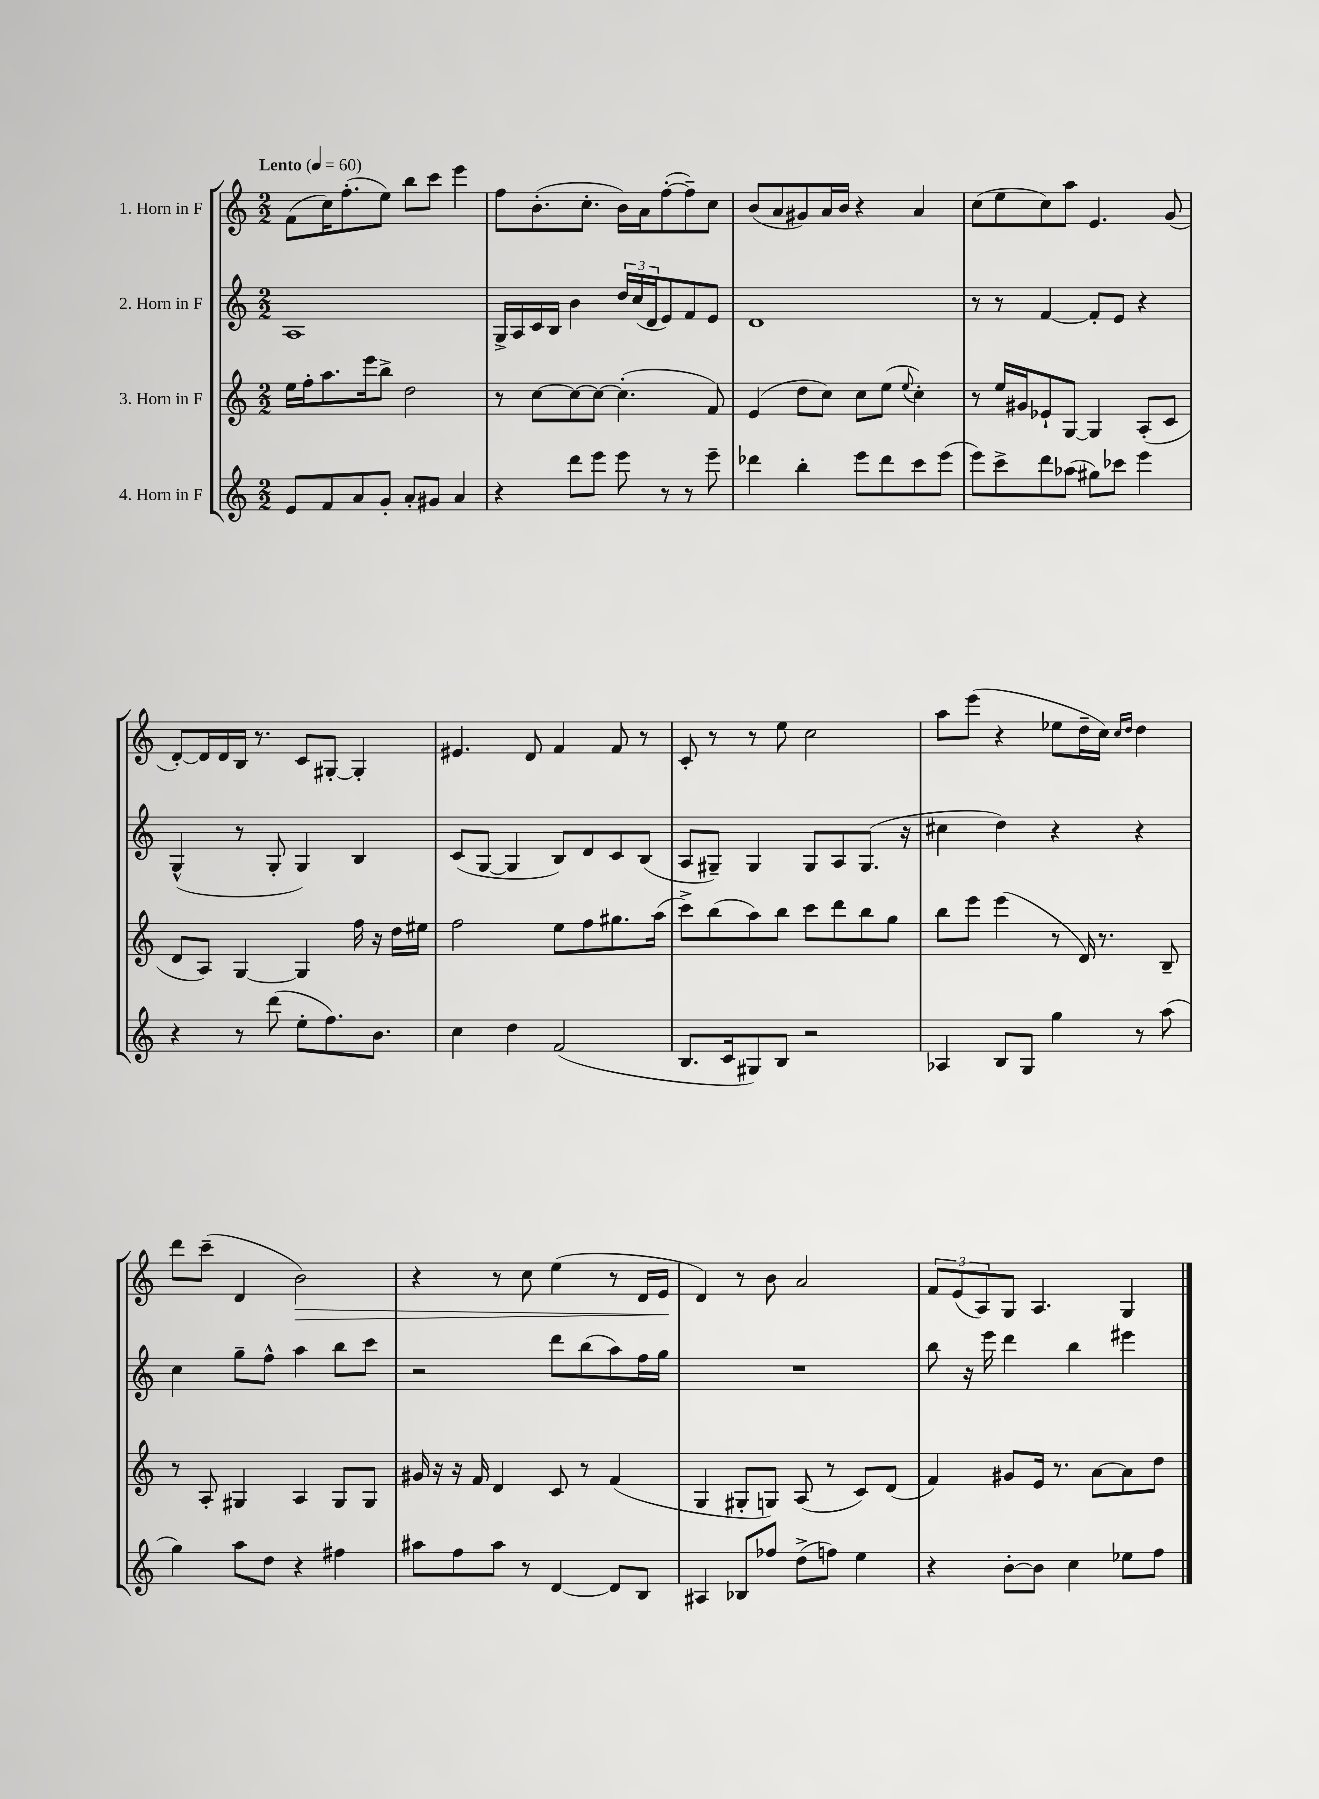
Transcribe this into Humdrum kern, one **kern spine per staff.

**kern	**kern	**kern	**kern
*staff4	*staff3	*staff2	*staff1
*clefG2	*clefG2	*clefG2	*clefG2
*k[]	*k[]	*k[]	*k[]
*M2/2	*M2/2	*M2/2	*M2/2
*MM60	*MM60	*MM60	*MM60
8e	16ee	1A	(8f
.	16ff'	.	.
8f	8.aa	.	16cc)
.	.	.	(8.ff'
8a	.	.	.
.	16eee	.	.
8g'	8bb^	.	8ee)
8a'	2dd	.	8bb
8g#	.	.	8ccc
4a	.	.	4eee
=	=	=	=
4r	8r	16G^	8ff
.	.	16A	.
.	[8cc	16c	(8.b'
.	.	16B	.
8ddd	8cc_	4b	.
.	.	.	8.cc'
8eee	8cc_	.	.
8eee	(4.cc']	24dd	16b)
.	.	(24cc	.
.	.	.	16a
.	.	24d	.
8r	.	8e)	([8ff'
8r	.	8f	8ff~])
8eee~	8f)	8e	8cc
=	=	=	=
4ddd-	(4e	1d	(8b
.	.	.	8a
4bb'	8dd	.	8g#)
.	8cc)	.	16a
.	.	.	16b
8eee	8cc	.	4r
8ddd-	(8ee	.	.
.	8qqee	.	.
8ccc	4cc')	.	4a
(8eee	.	.	.
=	=	=	=
8eee)	8r	8r	(8cc
8ccc^	16ee	8r	8ee
.	16g#	.	.
8ddd	8e-`	[4f	8cc)
(8aa-	[8G	.	8aa
8gg#)	4G]	8f']	4.e
8ccc-	.	8e	.
4eee	(8A'	4r	.
.	8c	.	(8g
=	=	=	=
4r	8d	(4G^^	[8d')
.	8A)	.	16d]
.	.	.	16d
8r	[4G	8r	16B
.	.	.	8.r
(8ddd	.	8G'	.
8ee'	4G]	4G)	8c
8.ff)	.	.	[8G#'
.	16ff	4B	4G#']
8.b	16r	.	.
.	16dd	.	.
.	16ee#	.	.
=	=	=	=
4cc	2ff	(8c	4.e#
.	.	[8G	.
4dd	.	4G]	.
.	.	.	8d
(2f	8ee	8B)	4f
.	8ff	8d	.
.	8.gg#	8c	8f
.	.	(8B	8r
.	(16aa	.	.
=	=	=	=
8.B	8ccc^)	8A	8c'
.	(8bb	8G#~)	8r
16c	.	.	.
8G#)	8aa)	4G#	8r
8B	8bb	.	8ee
2r	8ccc	8G#	2cc
.	8ddd	8A	.
.	8bb	(8.G#	.
.	8gg	.	.
.	.	16r	.
=	=	=	=
4A-	8bb	4cc#	8aa
.	8eee	.	(8eee
8B	(4eee	4dd)	4r
8G	.	.	.
4gg	8r	4r	8ee-
.	16d)	.	16dd~
.	8.r	.	16cc)
.	.	.	16qqcc
.	.	.	16qqdd
8r	.	4r	4dd
(8aa	8B~	.	.
=	=	=	=
4gg)	8r	4cc	8ddd
.	8A'	.	(8ccc~
8aa	4G#	8gg~	4d
8dd	.	8ff^^	.
4r	4A	4aa	2b)
4ff#	8G#	8bb	.
.	8G#	8ccc	.
=	=	=	=
8aa#	16g#	2r	4r
.	16r	.	.
8ff	16r	.	.
.	16f	.	.
8aa#	4d	.	8r
8r	.	.	8cc
[4d	8c	8ddd	(4ee
.	8r	(8bb	.
8d]	(4f	8aa)	8r
8B	.	16ff	16d
.	.	16gg	16e
=	=	=	=
4A#	4G	1r	4d)
8B-	8G#'	.	8r
8ff-	8G)	.	8b
(8dd^	(8A	.	2a
8ff)	8r	.	.
4ee	8c)	.	.
.	(8d	.	.
=	=	=	=
4r	4f)	8bb	12f
.	.	.	(12e
.	.	16r	.
.	.	.	12A)
.	.	16eee	.
[8b'	8g#	4ddd	8G
8b]	16e	.	4.A
.	8.r	.	.
4cc	.	4bb	.
.	[8a	.	.
8ee-	8a]	4eee#	4G
8ff	8dd	.	.
==	==	==	==
*-	*-	*-	*-
